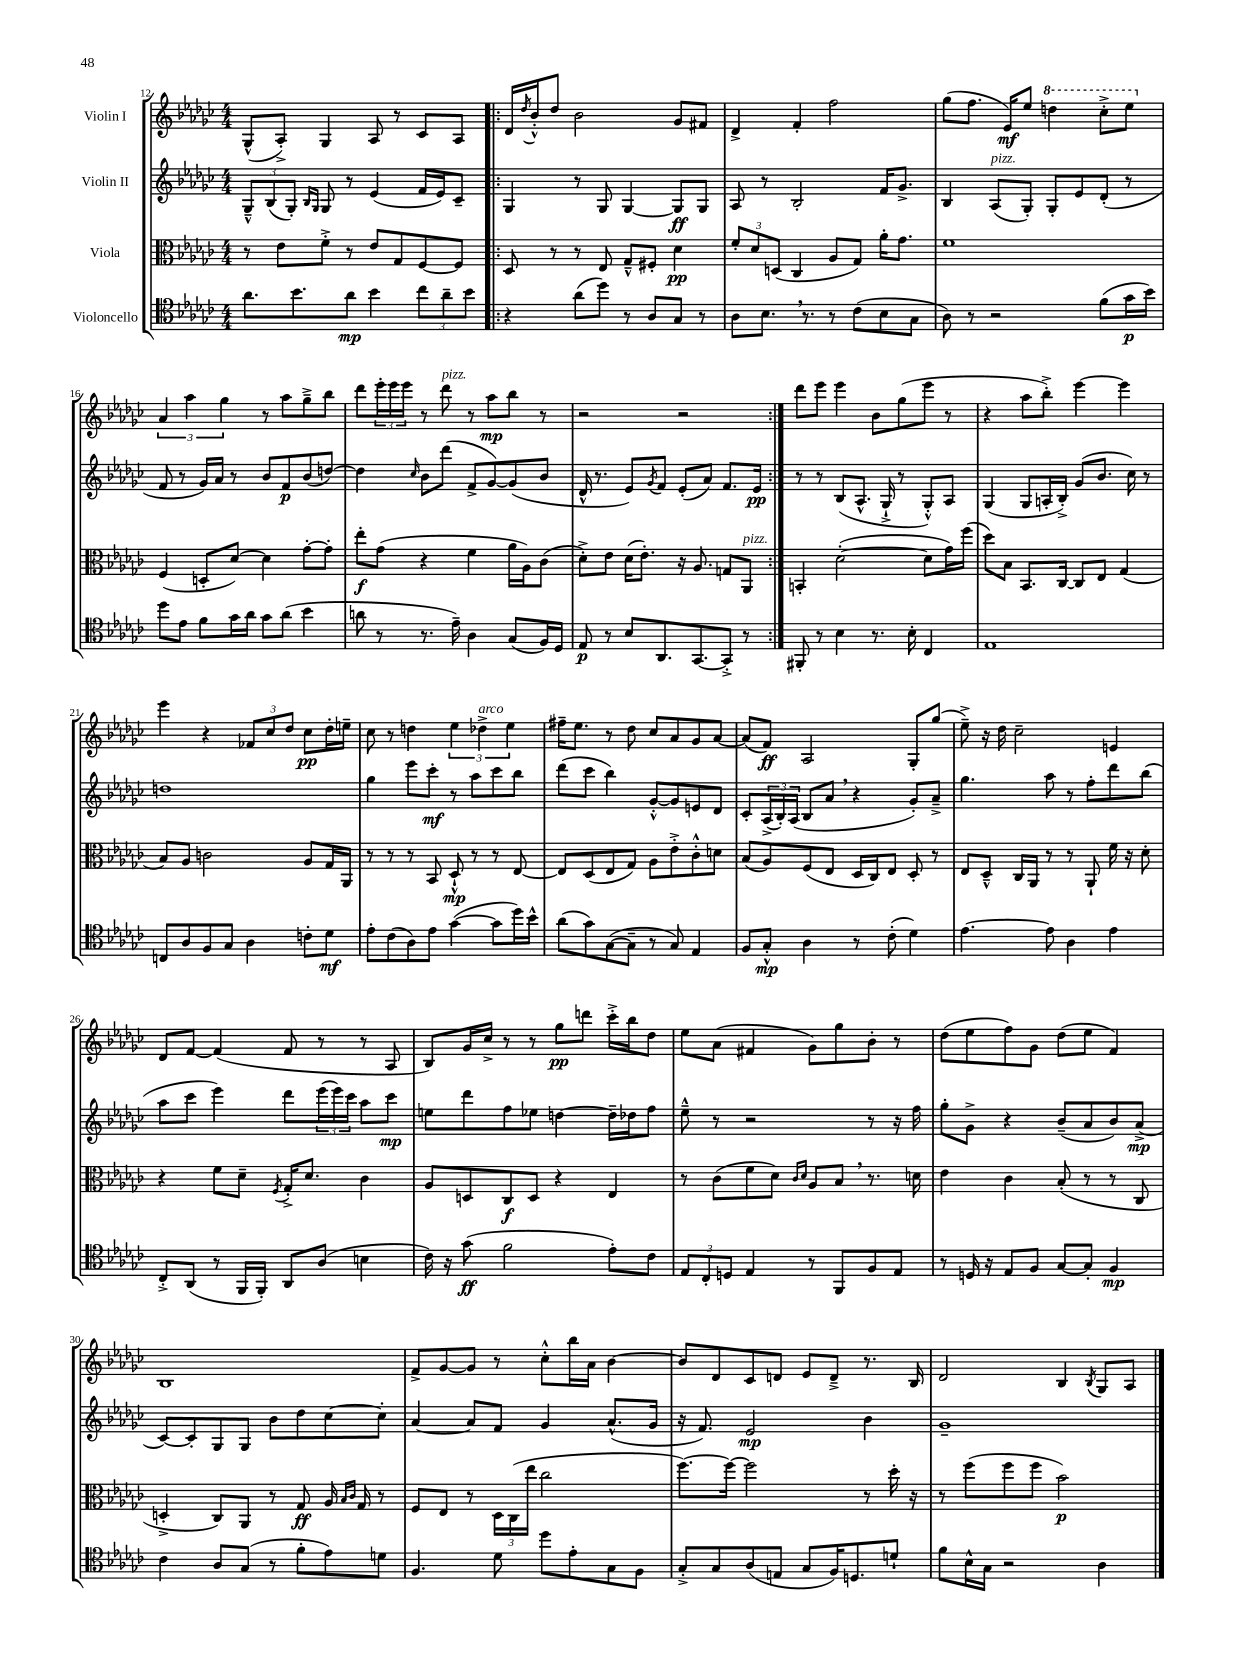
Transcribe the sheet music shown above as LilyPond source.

<<
\new StaffGroup <<
\new Staff = "s0" \with { instrumentName = "Violin I" } {
    \clef treble \key ges \major \numericTimeSignature \time 4/4
    ges8-^( aes8-.->) ges4 aes8 r8 ces'8 aes8 |
    \repeat volta 2 { des'16 \acciaccatura { des''8 } bes'16-.-^ des''8 bes'2 ges'8 fis'8 |
    des'4-> f'4-. f''2 |
    ges''8( f''8. ees'16\mf) ees''8 \ottava #1 d'''4 ces'''8-.-> ees'''8 \ottava #0 |
    \tuplet 3/2 { aes'4 aes''4 ges''4 } r8 aes''8 ges''8---> bes''8 |
    des'''8 \tuplet 3/2 { ees'''16-. ees'''16 ees'''16 } r8 des'''8^\markup { \italic "pizz." } r8 aes''8\mp bes''8 r8 |
    r2 r2 | }
    des'''8 ees'''8 ees'''4 bes'8 ges''8( ees'''8 r8 |
    r4 aes''8 bes''8-.->) ees'''4~ ees'''4 |
    ees'''4 r4 \tuplet 3/2 { fes'8 ces''8 des''8 } ces''8\pp des''16-. e''16-- |
    ces''8 r8 d''4 \tuplet 3/2 { ees''4 des''4->^\markup { \italic "arco" } ees''4 } |
    fis''16-- ees''8. r8 des''8 ces''8 aes'8 ges'8 aes'8~ |
    aes'8( f'8\ff) aes2 ges8-. ges''8( |
    ees''8--->) r16 des''16 ces''2-- e'4 |
    des'8 f'8~ f'4( f'8 r8 r8 aes8 |
    bes8) ges'16 ces''16-> r8 r8 ges''8\pp d'''8 ces'''16-.-> bes''16 des''8 |
    ees''8 aes'8( fis'4 ges'8) ges''8 bes'8-. r8 |
    des''8( ees''8 f''8) ges'8 des''8( ees''8 f'4) |
    bes1 |
    f'8-> ges'8~ ges'8 r8 ces''8-.-^ bes''16 aes'16 bes'4~ |
    bes'8 des'8 ces'8 d'8 ees'8 d'8---> r8. bes16 |
    des'2 bes4 \acciaccatura { bes8 } ges8 aes8 \bar "|." |
}
\new Staff = "s1" \with { instrumentName = "Violin II" } {
    \clef treble \key ges \major \numericTimeSignature \time 4/4
    \tuplet 3/2 { ges8---^ bes8( ges8-.) } \grace { bes16 ges16 } ges8 r8 ees'4( f'16 ees'16) ces'8-- |
    \repeat volta 2 { ges4 r8 ges8 ges4~ ges8\ff ges8 |
    aes8 r8 bes2-. f'16 ges'8.-> |
    bes4 aes8^\markup { \italic "pizz." }( ges8-.) ges8-. ees'8 des'8-.( r8 |
    f'8 r8 ges'16) aes'16 r8 bes'8 f'8\p bes'8( d''8~) |
    d''4 \grace { ces''16 } bes'8 des'''8( f'8-> ges'8~) ges'8( bes'8 |
    des'16-^ r8. ees'8) \acciaccatura { ges'8 } f'8 ees'8-.( aes'8) f'8. ees'16\pp | }
    r8 r8 bes8( aes8.-^ ges16-!-> r8 ges8-.-^) aes8 |
    ges4( ges8 a16-. bes16-.->) ges'8( bes'8. ces''16) r8 |
    d''1 |
    ges''4 ees'''8 ces'''8-.\mf r8 aes''8 ces'''8 bes''8 |
    des'''8( ces'''8 bes''4) ges'8~-.-^ ges'8 e'8 des'8 |
    ces'8-. \tuplet 3/2 { aes16->( bes16-.) aes16( } bes8 aes'8 \breathe r4 ges'8-.) aes'8---> |
    ges''4. aes''8 r8 f''8-. des'''8 bes''8( |
    aes''8 ces'''8 ees'''4) des'''8 \tuplet 3/2 { ees'''16( ees'''16) ces'''16 } aes''8 ces'''8\mp |
    e''8 des'''8 f''8 ees''8 d''4~ d''16-- des''16 f''8 |
    ees''8---^ r8 r2 r8 r16 f''16 |
    ges''8-. ges'8-> r4 bes'8--( aes'8 bes'8) aes'8->\mp( |
    ces'8~) ces'8-. ges8 ges8 bes'8 des''8 ces''8~ ces''8-. |
    aes'4~ aes'8 f'8 ges'4 aes'8.-^( ges'16 |
    r16 f'8.) ees'2\mp bes'4 |
    ges'1-- \bar "|." |
}
\new Staff = "s2" \with { instrumentName = "Viola" } {
    \clef alto \key ges \major \numericTimeSignature \time 4/4
    r8 ees'8 f'8-.-> r8 ees'8 ges8 f8~ f8 |
    \repeat volta 2 { des8 r8 r8 ees8 ges8---^ fis8-. des'4\pp |
    \tuplet 3/2 { f'8-. des'8 d8( } ces4 aes8 ges8) aes'16-. ges'8. |
    f'1 |
    f4( d8-. des'8~) des'4 ges'8~-. ges'8-. |
    ees''8-.\f ges'8( r4 f'4 aes'16 aes16) ces'8( |
    des'8-.->) ees'8 des'16( ees'8.-.) r16 aes8. g8 aes,8^\markup { \italic "pizz." } | }
    b,4-. des'2~-.( des'8 ges'16) f''16( |
    des''8) bes8 bes,8. ces16~ ces8 ees8 ges4( |
    bes8) aes8 c'2 aes8 ges16 aes,16 |
    r8 r8 r8 bes,8 des8-!-^\mp r8 r8 ees8~ |
    ees8 des8( ees8 ges8) aes8 ees'8-.-> ces'8-.-^ d'8 |
    bes8( aes8) f8( ees8 des16 ces16) ees8 des8-. r8 |
    ees8 des8---^ ces16 aes,16 r8 r8 aes,8-! f'16 r16 des'8-. |
    r4 f'8 des'8-- \acciaccatura { f8 } ges16-.-> des'8. ces'4 |
    aes8 d8 ces8\f d8 r4 ees4 |
    r8 ces'8( f'8 des'8) \grace { ces'16 des'16 } aes8 bes8 \breathe r8. d'16 |
    ees'4 ces'4 bes8-.( r8 r8 ces8 |
    d4-.-> ces8) aes,8 r8 ges8\ff aes16 \grace { bes16 ces'16 } ges16 r8 |
    f8 ees8 r8 \tuplet 3/2 { des16 ces16( ees''16 } ces''2 |
    f''8.~) f''16~ f''2 r8 des''16-. r16 |
    r8 f''8( f''8 f''8 bes'2\p) \bar "|." |
}
\new Staff = "s3" \with { instrumentName = "Violoncello" } {
    \clef tenor \key ges \major \numericTimeSignature \time 4/4
    aes'8. bes'8. aes'8\mp bes'4 \tuplet 3/2 { ces''8 aes'8-- bes'8 } |
    \repeat volta 2 { r4 aes'8( des''8) r8 aes8 ges8 r8 |
    aes8 bes8. \breathe r8. r8 ces'8( bes8 ges8 |
    aes8) r8 r2 f'8( ges'16\p bes'16) |
    des''8 ees'8 f'8 ges'16 aes'16 ges'8 aes'8( bes'4 |
    a'8 r8 r8. ees'16--) aes4 ges8( f16) des16 |
    ees8\p r8 bes8 aes,8. ges,8.~ ges,8-.-> r8 | }
    fis,8-. r8 bes4 r8. bes16-. ces4 |
    ees1 |
    c8 aes8 f8 ges8 aes4 c'8-. des'8\mf |
    ees'8-. ces'8( aes8) ees'8 ges'4~( ges'8 des''16) bes'16-^ |
    aes'8( ges'8) ges8~( ges8-- r8 ges8) ees4 |
    f8 ges8-.-^\mp aes4 r8 ces'8-.( des'4) |
    ees'4.~ ees'8 aes4 ees'4 |
    ces8-.-> aes,8( r8 f,16 f,16-.) aes,8 aes8( b4 |
    ces'16) r16 ges'8\ff( f'2 ees'8-.) ces'8 |
    \tuplet 3/2 { ees8 ces8-. d8 } ees4 r8 f,8 f8 ees8 |
    r8 d16 r16 ees8 f8 ges8~ ges8-. f4\mp |
    ces'4 aes8 ges8( r8 f'8-. ees'8) d'8 |
    f4. des'8 des''8 ees'8-. ges8 f8 |
    ges8-.-> ges8 aes8( e8 ges8 f16) d8. d'8-! |
    f'8 bes16-^ ges16 r2 aes4 \bar "|." |
}
>>
>>
\layout { \context { \Score currentBarNumber = #12 } }
